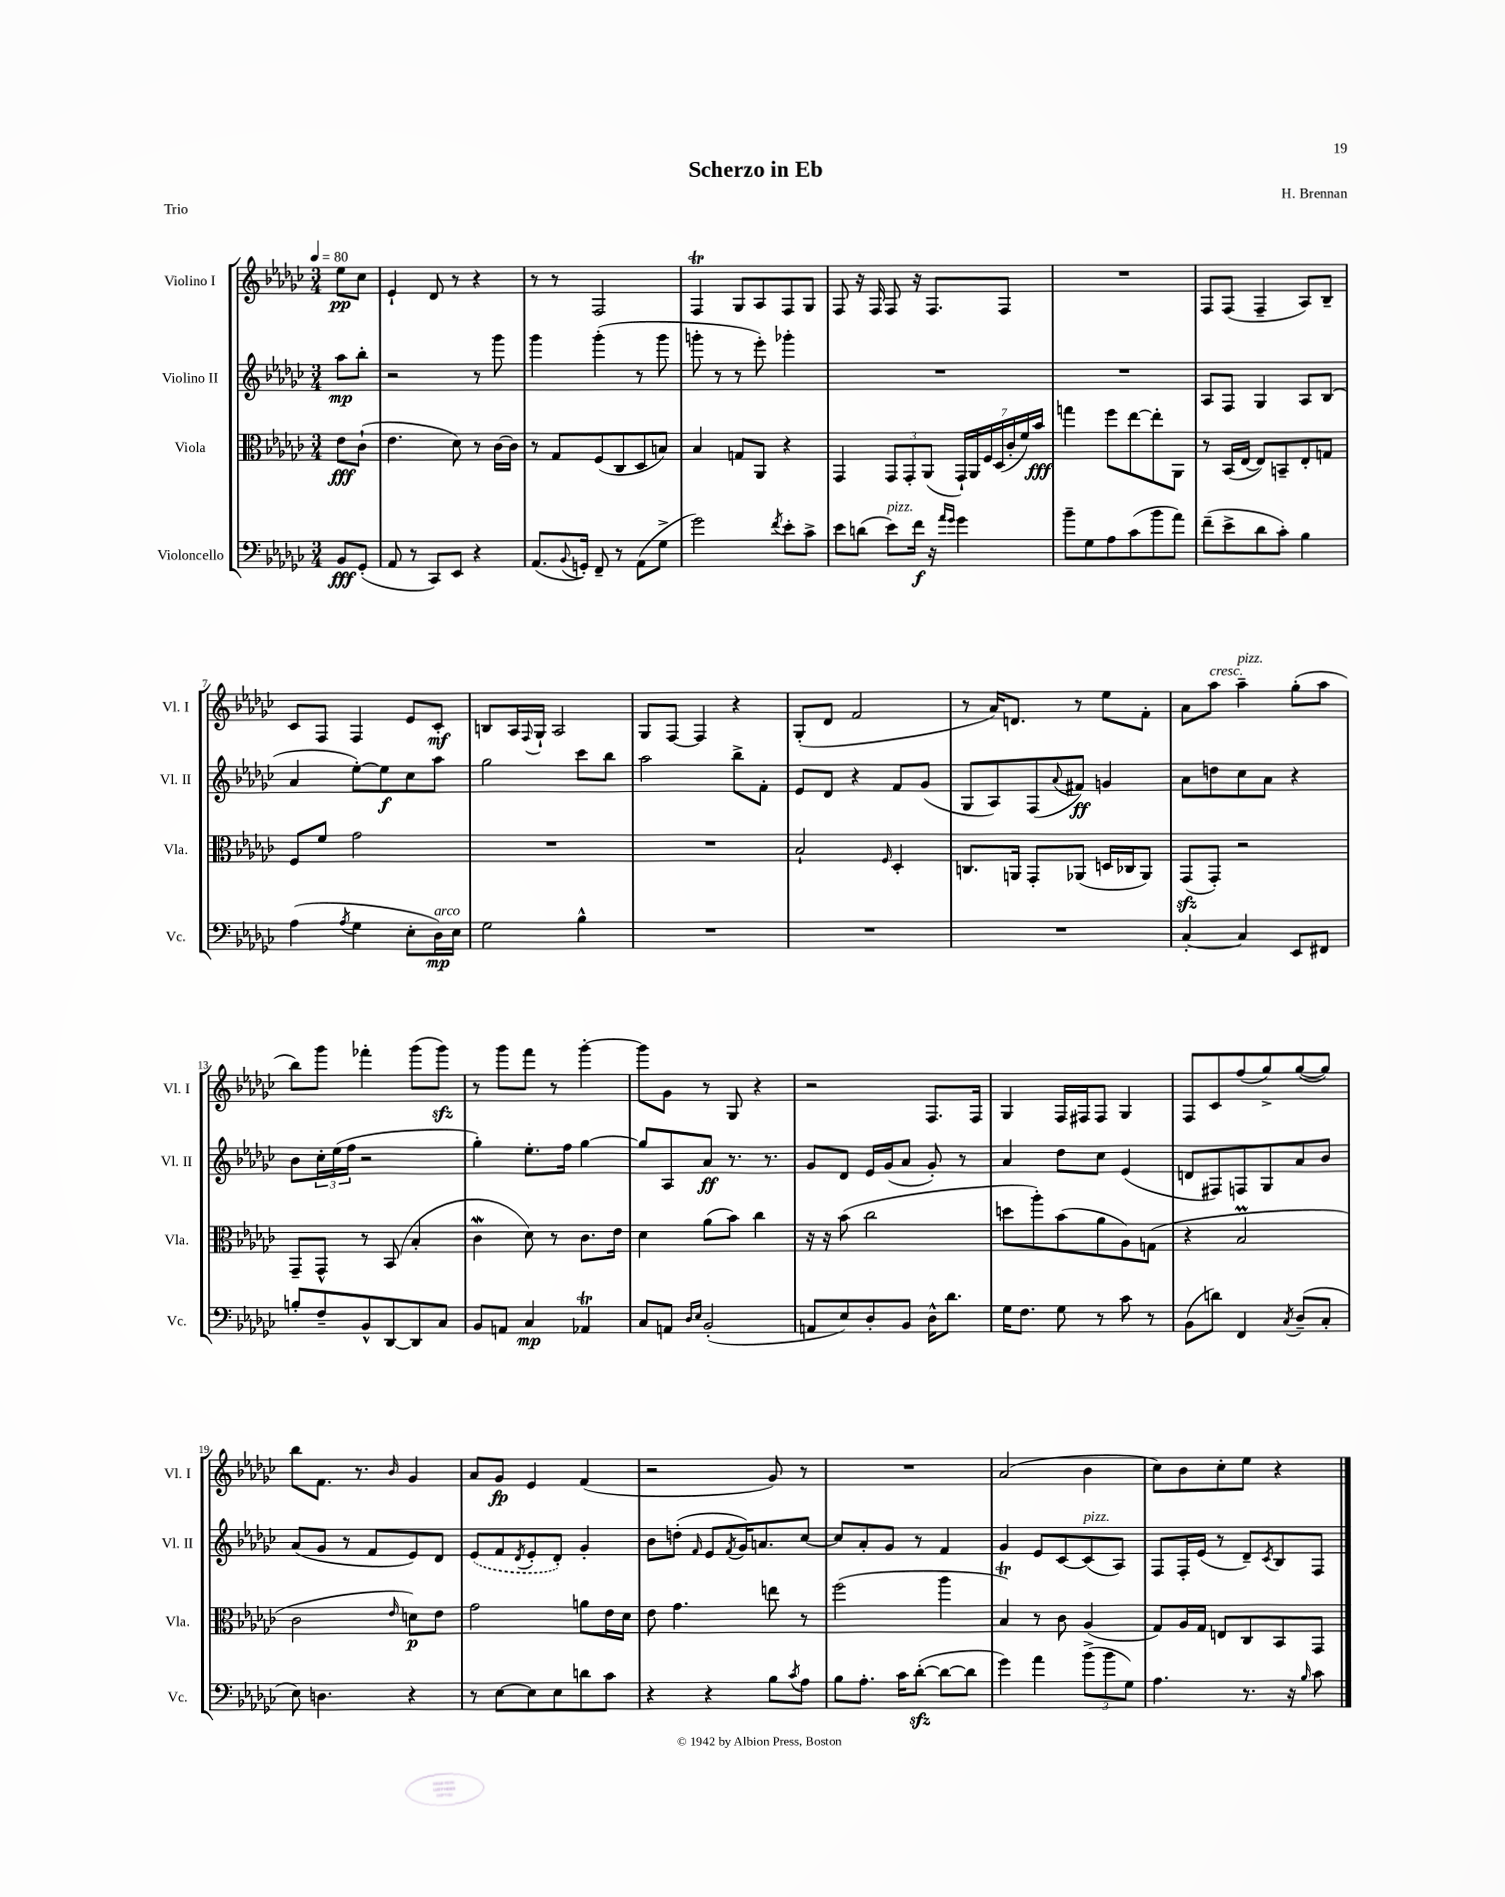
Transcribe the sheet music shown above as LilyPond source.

\header { title = "Scherzo in Eb" composer = "H. Brennan" piece = "Trio" }
<<
\new StaffGroup <<
\new Staff = "s0" \with { instrumentName = "Violino I" shortInstrumentName = "Vl. I" } {
    \clef treble \key ges \major \numericTimeSignature \time 3/4 \partial 4 \tempo 4 = 80
    ees''8\pp ces''8 |
    ees'4-! des'8 r8 r4 |
    r8 r8 f2 |
    f4\trill ges8 aes8 f8 ges8 |
    f8 r16 f16 f8 r16 f8. f8 |
    R2. |
    f8 f8( f4-- aes8) bes8-- |
    ces'8 f8 f4 ees'8 ces'8-.\mf |
    b8 aes16 \appoggiatura { f8 } ges16-! aes2 |
    ges8 f8~ f4 r4 |
    ges8-.( des'8 f'2 |
    r8 aes'16) d'8. r8 ees''8 f'8-. |
    aes'8 aes''8^\markup { \italic "cresc." } aes''4--^\markup { \italic "pizz." } ges''8-.( aes''8 |
    bes''8) ges'''8 fes'''4-. ges'''8( ges'''8\sfz) |
    r8 ges'''8 f'''8 r8 ges'''4~-. |
    ges'''8 ges'8 r8 ges8 r4 |
    r2 f8. f16 |
    ges4 f16 fis16 fis8 ges4 |
    f8 ces'8 f''8( ges''8->) ges''8~( ges''8) |
    bes''8 f'8. r8. \grace { bes'16 } ges'4 |
    aes'8 ges'8\fp ees'4 f'4( |
    r2 ges'8) r8 |
    R2. |
    aes'2( bes'4 |
    ces''8) bes'8 ces''8-. ees''8 r4 \bar "|." |
}
\new Staff = "s1" \with { instrumentName = "Violino II" shortInstrumentName = "Vl. II" } {
    \clef treble \key ges \major \numericTimeSignature \time 3/4 \partial 4
    aes''8\mp bes''8-. |
    r2 r8 ges'''8 |
    ges'''4 ges'''4-.( r8 ges'''8 |
    g'''8-. r8 r8 ees'''8-.) ges'''4-. |
    R2. |
    R2. |
    aes8 f8 ges4 aes8 bes8( |
    aes'4 ees''8~-.) ees''8\f ces''8 aes''8 |
    ges''2 ces'''8 bes''8 |
    aes''2 bes''8-> f'8-. |
    ees'8 des'8 r4 f'8 ges'8( |
    ges8 aes8) f8( \appoggiatura { aes'8 } fis'8\ff) g'4 |
    aes'8 d''8 ces''8 aes'8 r4 |
    bes'8 \tuplet 3/2 { ces''16-. ees''16( f''16 } r2 |
    ges''4-.) ees''8.-. f''16 ges''4~ |
    ges''8 aes8 aes'8\ff r8. r8. |
    ges'8 des'8 ees'16 ges'16( aes'8 ges'8-.) r8 |
    aes'4 des''8 ces''8 ees'4( |
    d'8 fis8) f8 ges8 aes'8 bes'8 |
    aes'8( ges'8 r8 f'8 ees'8) des'8 |
    \once \slurDashed ees'8( f'8 \acciaccatura { des'8 } ees'8-. des'8-.) ges'4-. |
    bes'8 d''8-.( \grace { f'16 } ees'8 \acciaccatura { f'8 } ges'16) a'8. ces''8~ |
    ces''8 aes'8-. ges'8 r8 f'4 |
    ges'4 ees'8 ces'8~ ces'8^\markup { \italic "pizz." }( aes8) |
    f8 f16-. ees'16( r8 des'8--) \acciaccatura { ces'8 } bes8 f8 \bar "|." |
}
\new Staff = "s2" \with { instrumentName = "Viola" shortInstrumentName = "Vla." } {
    \clef alto \key ges \major \numericTimeSignature \time 3/4 \partial 4
    ees'8\fff ces'8-!( |
    ees'4. des'8) r8 ces'16~ ces'16 |
    r8 ges8 f8( ces8 des8 b8) |
    bes4 g8 aes,8 r4 |
    ges,4 \tuplet 3/2 { ges,8 ges,8-. aes,8( } \tuplet 7/4 { ges,16-!) aes,16 f16 des16( ces'16-. f'16) bes'16\fff } |
    g''4 f''8 ees''8~ ees''8-. aes,8 |
    r8 bes,16( ees16~ ees8) b,8-- ees8-. g8 |
    f8 f'8 ges'2 |
    R2. |
    R2. |
    bes2-! \grace { f16 } des4-. |
    c8. a,16 ges,8-. aes,8( d16 ces16 aes,8) |
    ges,8\sfz( ges,8-.) r2 |
    ges,8-- ges,8-^ r8 bes,8( bes4-. |
    ces'4\mordent des'8) r8 ces'8. ees'16 |
    des'4 aes'8( bes'8) ces''4 |
    r16 r16 bes'8( ces''2 |
    d''8 aes''8-.) bes'8( aes'8 aes8) g8( |
    r4 bes2\prall |
    ces'2 \grace { ees'16 } d'8\p) ees'8 |
    ges'2 a'8 ees'16 des'16 |
    ees'8 ges'4. e''8 r8 |
    f''2( aes''4 |
    bes4\trill) r8 ces'8 aes4( |
    ges8) aes16 ges16 e8 ces8 bes,8 ges,8 \bar "|." |
}
\new Staff = "s3" \with { instrumentName = "Violoncello" shortInstrumentName = "Vc." } {
    \clef bass \key ges \major \numericTimeSignature \time 3/4 \partial 4
    bes,8\fff ges,8-.( |
    aes,8 r8 ces,8) ees,8 r4 |
    aes,8.( \appoggiatura { bes,8 } g,16-.) f,8-- r8 aes,8( ges8-> |
    ges'2) \acciaccatura { f'8 } ees'8-. ces'8-> |
    ees'8 d'8( ees'8^\markup { \italic "pizz." }) f'16\f r16 \grace { aes'16 ges'16 } ges'4 |
    bes'8-- ges8 aes8 ces'8( bes'8 aes'8) |
    f'8--( ees'8-> des'8 ces'8-.) bes4 |
    aes4( \acciaccatura { aes8 } ges4 ees8-. des16\mp^\markup { \italic "arco" }) ees16 |
    ges2 bes4-^ |
    R2. |
    R2. |
    R2. |
    ces4~-. ces4 ees,8 fis,8 |
    b8-. f8-- bes,8-^ des,8~ des,8 ces8 |
    bes,8 a,8 ces4\mp aes,4\trill |
    ces8 a,8 \grace { des16 ees16 } bes,2-.( |
    a,8 ees8) des8-. bes,8 des16-^ des'8. |
    ges16 f8. ges8 r8 ces'8 r8 |
    bes,8( d'8) f,4 \acciaccatura { ces8 } des8--( ces8-. |
    ees8) d4. r4 |
    r8 ees8~ ees8 ees8 d'8 ces'8 |
    r4 r4 bes8 \acciaccatura { ces'8 } aes8 |
    bes8 aes8.-. ces'16 des'8~-.\sfz( des'8~ des'8 |
    ges'4) aes'4 \tuplet 3/2 { bes'8->( bes'8 ges8) } |
    aes4. r8. r16 \grace { bes16 } ces'8 \bar "|." |
}
>>
>>
